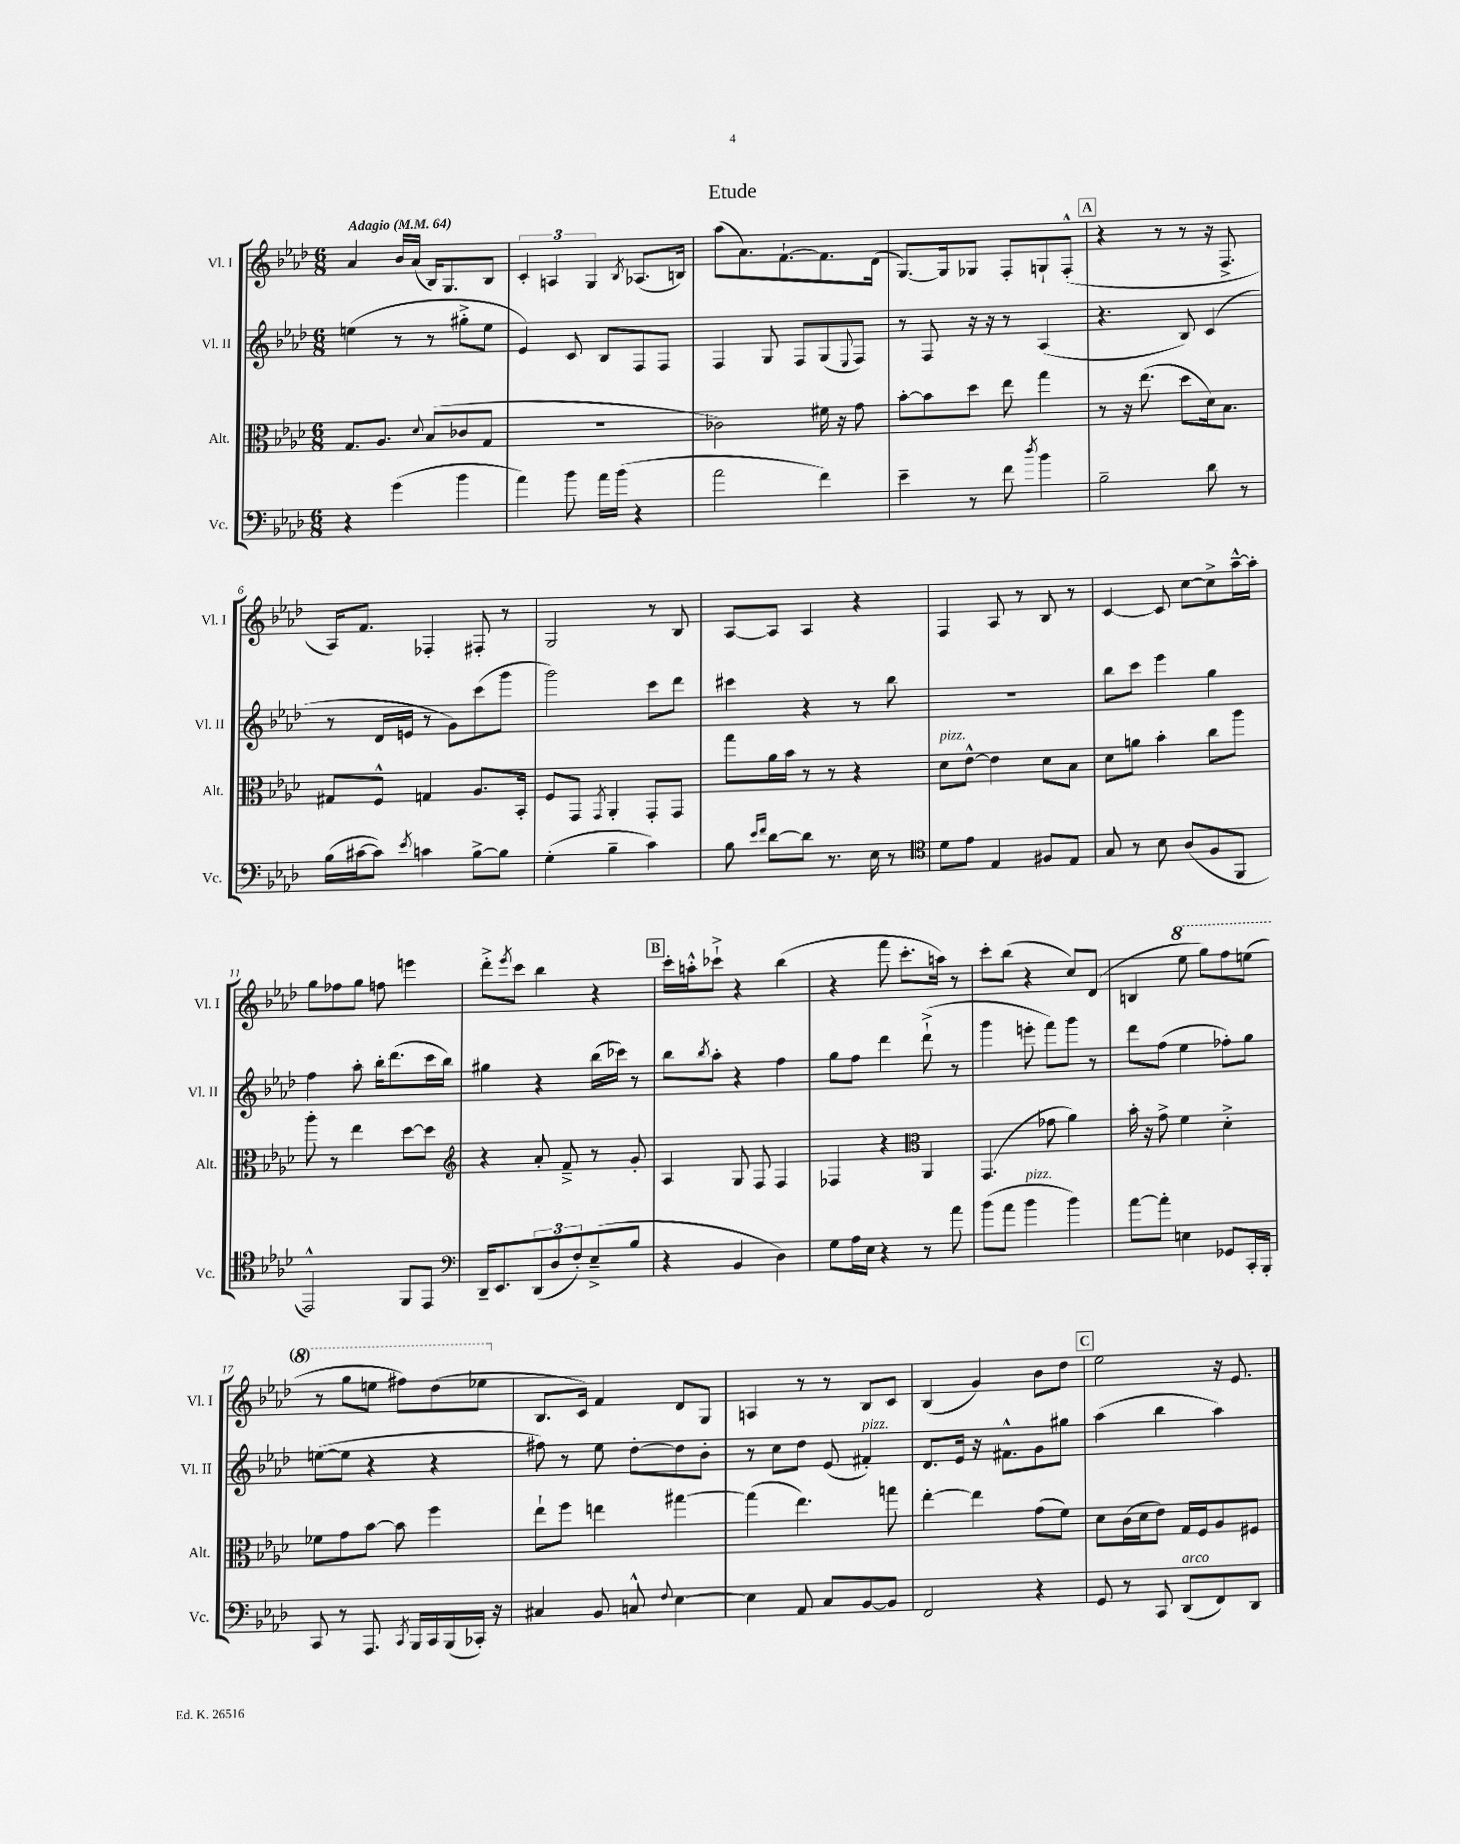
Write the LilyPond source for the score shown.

\header { title = "Etude" }
<<
\new StaffGroup <<
\new Staff = "s0" \with { instrumentName = "Vl. I" shortInstrumentName = "Vl. I" } {
    \clef treble \key aes \major \numericTimeSignature \time 6/8 \tempo "Adagio" 4 = 64
    aes'4 bes'16 aes'16( bes16) g8. bes8 |
    \tuplet 3/2 { c'4-. a4 g4 } \acciaccatura { bes8 } aes8.( b16) |
    aes''8( aes'8.) f'8.~-! f'8. des'16( |
    g8.~) g16 ges8 f8-. g8-! f8-.-^( |
    \mark \markup { \box "A" } r4 r8 r8 r16 f8.-> |
    aes16) f'8. fes4-. fis8-. r8 |
    g2 r8 bes8 |
    aes8~ aes8 aes4 r4 |
    f4 aes8 r8 bes8 r8 |
    c'4~ c'8 c''8~ c''8-> aes''16~---^ aes''16-. |
    g''8 fes''8 g''8 f''8 e'''4 |
    des'''8-.-> \acciaccatura { ees'''8 } c'''8 bes''4 r4 |
    \mark \markup { \box "B" } c'''16-. a''16-.-^ ces'''8-!-> r4 bes''4( |
    r4 f'''8 c'''8.-. a''16) r8 |
    c'''8-. bes''8( r4 c''8) des'8( |
    b4 \ottava #1 ees'''8 g'''8) f'''8 e'''8( |
    r8 g'''8 e'''8 fis'''8) des'''8( ees'''8 \ottava #0 |
    bes8. c'16) f'4 des'8 g8 |
    a4 r8 r8 bes8 c'8 |
    bes4( g'4) bes'8 des''8 |
    \mark \markup { \box "C" } ees''2 r16 ees'8. \bar "|." |
}
\new Staff = "s1" \with { instrumentName = "Vl. II" shortInstrumentName = "Vl. II" } {
    \clef treble \key aes \major \numericTimeSignature \time 6/8
    e''4( r8 r8 gis''8-.-> e''8 |
    ees'4) c'8 bes8 f8 f8 |
    f4 g8 f8 g8( \appoggiatura { ees8 } f8) |
    r8 f8 r16 r16 r8 aes4( |
    \mark \markup { \box "A" } r4. bes8) c'4( |
    r8 des'16 e'16 r8 g'8) c'''8( g'''8 |
    g'''2) c'''8 des'''8 |
    cis'''4 r4 r8 bes''8 |
    R2. |
    bes''8 c'''8 ees'''4 g''4 |
    f''4 aes''8-. bes''16-. des'''8.( c'''16 bes''16) |
    gis''4 r4 bes''16( ces'''16) r8 |
    \mark \markup { \box "B" } bes''8 \acciaccatura { bes''8 } aes''8-. r4 f''4 |
    g''8 f''8 des'''4 des'''8-!->( r8 |
    g'''4 e'''8-. f'''8) g'''8 r8 |
    des'''8 f''8( ees''4 fes''8-.) g''8 |
    e''8~( e''8 r4 r4 |
    fis''8) r8 ees''8 des''8~-. des''8 bes'8-. |
    r8 c''8 des''8 ees'8( fis'4-.^\markup { \italic "pizz." }) |
    des'8. ees'16 r16 fis'8.-^ g'8 gis''8 |
    \mark \markup { \box "C" } aes''4( bes''4 aes''4) \bar "|." |
}
\new Staff = "s2" \with { instrumentName = "Alt." shortInstrumentName = "Alt." } {
    \clef alto \key aes \major \numericTimeSignature \time 6/8
    g8. aes8. \appoggiatura { des'8 } bes8( ces'8 g8 |
    R2. |
    ces'2) fis'16 r16 g'8 |
    bes'8~-. bes'8 des''8 ees''8 g''4 |
    \mark \markup { \box "A" } r8 r16 ees''8.( des''8 des'16) bes8. |
    gis8 f8-^ g4 aes8. bes,16-. |
    f8 g,8 \acciaccatura { g,8 } aes,4-. g,8-. g,8 |
    g''8 aes'16 bes'16 r8 r8 r4 |
    des'8^\markup { \italic "pizz." } ees'8~-^ ees'4 des'8 bes8 |
    des'8 a'8 bes'4-. c''8 aes''8 |
    aes''8-. r8 ees''4 des''8~ des''8 |
    \clef treble r4 aes'8-. f'8---> r8 g'8-. |
    \mark \markup { \box "B" } aes4 g8 f8 f4 |
    fes4 r4 \clef alto aes,4 |
    g,4.( ges'8 aes'4) |
    bes'16-. r16 g'8-> f'4 des'4-.-> |
    fes'8 g'8 bes'8~ bes'8 f''4 |
    ees''8-! f''8 e''4 gis''4~ |
    gis''4( ees''4.) g''8 |
    ees''4~-. ees''4 g'8( f'8) |
    \mark \markup { \box "C" } des'8 c'16( des'16 ees'8) g16 f16 aes8 fis8 \bar "|." |
}
\new Staff = "s3" \with { instrumentName = "Vc." shortInstrumentName = "Vc." } {
    \clef bass \key aes \major \numericTimeSignature \time 6/8
    r4 g'4( bes'4 |
    aes'4) bes'8 aes'16 bes'16( r4 |
    aes'2 f'4) |
    ees'4-- r8 f'8 \acciaccatura { des''8 } bes'4 |
    \mark \markup { \box "A" } bes2-- des'8 r8 |
    bes16( cis'16~ cis'8) \acciaccatura { ees'8 } c'4 bes8~-> bes8 |
    g4-.( bes4-- c'4) |
    bes8 \grace { ees'16 f'16 } des'8~ des'8 r8. ees16 r8 |
    \clef tenor des'8 ees'8 ees4 fis8 ees8 |
    g8 r8 bes8 aes8( f8 f,8 |
    ees,2-^) f,8 ees,8 |
    \clef bass des,16-- ees,8. \tuplet 3/2 { des,8( des8 f8-.) } ees8--->( bes8 |
    \mark \markup { \box "B" } r4 bes,4 des4) |
    g8 aes16 ees16 r4 r8 aes'8 |
    bes'8( aes'8 bes'4^\markup { \italic "pizz." } bes'4) |
    aes'8~ aes'8-. e4 ges,8 c,16-. bes,,16-. |
    c,8 r8 aes,,8. \acciaccatura { c,8 } bes,,16 c,16 bes,,16( ces,16-.) r16 |
    cis4 bes,8 c8-^ \appoggiatura { f8 } ees4~ |
    ees4 aes,8 c8 bes,8~ bes,8 |
    f,2 r4 |
    \mark \markup { \box "C" } g,8 r8 c,8 des,8^\markup { \italic "arco" }( f,8) des,8 \bar "|." |
}
>>
>>
